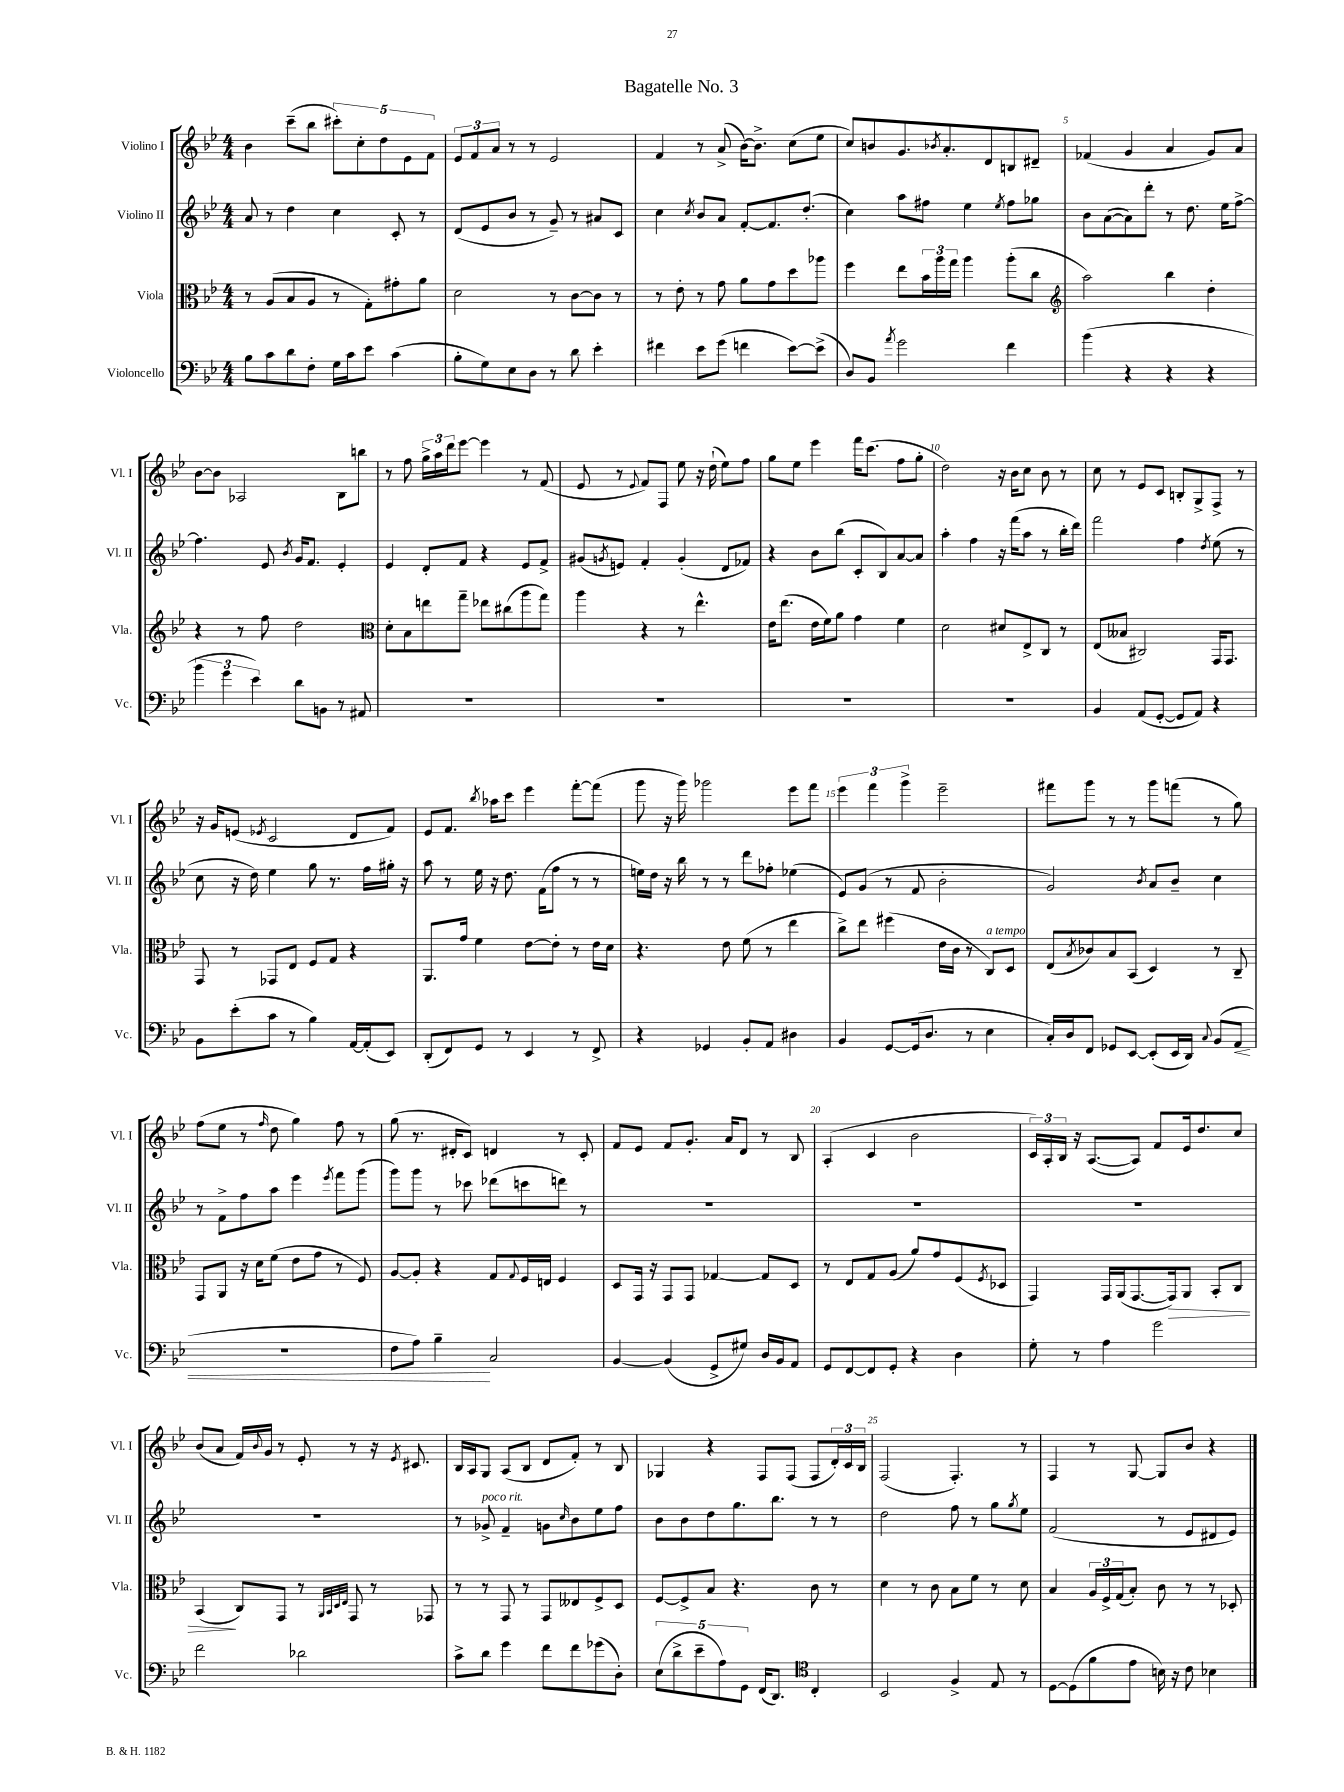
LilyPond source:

\header { title = "Bagatelle No. 3" }
<<
\new StaffGroup <<
\new Staff = "s0" \with { instrumentName = "Violino I" shortInstrumentName = "Vl. I" } {
    \clef treble \key bes \major \numericTimeSignature \time 4/4
    bes'4 c'''8--( bes''8 \tuplet 5/4 { cis'''8-.) c''8-. d''8 ees'8 f'8 } |
    \tuplet 3/2 { ees'8 f'8 a'8 } r8 r8 ees'2 |
    f'4 r8 a'8->( bes'16~) bes'8.-> c''8( ees''8 |
    c''8) b'8 g'8. \acciaccatura { bes'8 } a'8.-. d'8 b8 dis'8-- |
    fes'4( g'4 a'4 g'8) a'8 |
    bes'8~ bes'8 aes2 bes8 b''8 |
    r8 f''8 \tuplet 3/2 { g''16-> a''16 d'''16 } ees'''8~ ees'''4 r8 f'8( |
    ees'8 r8 \appoggiatura { ees'8 } f'8) f8 ees''8 r16 d''16-!( ees''8) f''8 |
    g''8 ees''8 ees'''4 f'''16 c'''8.( f''8 g''8-. |
    d''2) r16 bes'16 c''8 bes'8 r8 |
    c''8 r8 ees'8 c'8 b8-. g8-> f8-> r8 |
    r16 g'16 e'8( \acciaccatura { ees'8 } c'2 d'8 f'8) |
    ees'8 f'8. \acciaccatura { bes''8 } aes''16 c'''8 ees'''4 f'''8~-. f'''8( |
    g'''8 r16 g'''16) ges'''2 ees'''8 f'''8 |
    \tuplet 3/2 { ees'''4 f'''4 g'''4-> } ees'''2-- |
    fis'''8 g'''8 r8 r8 g'''8 f'''8( r8 g''8) |
    f''8( ees''8 r8 \grace { f''16 } d''8 g''4) f''8 r8 |
    g''8( r8. dis'16-. c'8) d'4 r8 c'8-. |
    f'8 ees'8 f'8 g'8.-. a'16 d'8 r8 bes8 |
    a4-.( c'4 bes'2 |
    \tuplet 3/2 { c'16) a16-. bes16 } r16 a8.~( a8) f'8 ees'16 d''8. c''8 |
    bes'8( a'8 f'16) \appoggiatura { bes'8 } g'16 r8 ees'8-. r8 r16 \acciaccatura { ees'8 } cis'8. |
    bes16 a16 g8 a8( bes8 d'8 f'8-.) r8 bes8 |
    ges4 r4 f8 f8( f8 \tuplet 3/2 { d'16-.) c'16 bes16 } |
    f2( f4.-.) r8 |
    f4 r8 g8~ g8 bes'8 r4 \bar "|." |
}
\new Staff = "s1" \with { instrumentName = "Violino II" shortInstrumentName = "Vl. II" } {
    \clef treble \key bes \major \numericTimeSignature \time 4/4
    a'8 r8 d''4 c''4 c'8-. r8 |
    d'8( ees'8 bes'8 r8 g'8--) r8 ais'8 c'8 |
    c''4 \acciaccatura { c''8 } bes'8 a'8 f'8~-. f'8. d''8.-.( |
    c''4) a''8 fis''8 ees''4 \acciaccatura { ees''8 } fis''8 ges''8 |
    bes'8 a'8~( a'8) d'''8-. r8 d''8. ees''16 f''8~-> |
    f''4. ees'8 \acciaccatura { bes'8 } g'16 f'8. ees'4-. |
    ees'4 d'8-. f'8 r4 ees'8 f'8-> |
    gis'8( \acciaccatura { g'8 } e'8) f'4-. g'4-.( d'8 fes'8) |
    r4 bes'8 bes''8( c'8-. bes8) a'8~ a'8 |
    a''4-. f''4 r16 f'''16( a''8 r8 bes''16-. d'''16) |
    f'''2 f''4 \acciaccatura { d''8 } ees''8( r8 |
    c''8 r16 d''16) ees''4 g''8 r8. f''16 gis''16-. r16 |
    a''8 r8 ees''16 r16 d''8. f'16( f''8 r8 r8 |
    e''16) d''16 r16 bes''16 r8 r8 d'''8 fes''8-. ees''4( |
    ees'8) g'8( r8 f'8 bes'2-. |
    g'2) \acciaccatura { bes'8 } a'8 bes'8-- c''4 |
    r8 f'8-> f''8 a''8 ees'''4 \acciaccatura { ees'''8 } f'''8 g'''8( |
    g'''8) g'''8 r8 ces'''8 des'''8( c'''8 d'''8) r8 |
    R1 |
    R1 |
    R1 |
    R1 |
    r8 ges'8->^\markup { \italic "poco rit." } f'4-- g'8 \grace { c''16 } bes'8 ees''8 f''8 |
    bes'8 bes'8 d''8 g''8. bes''8. r8 r8 |
    d''2 f''8 r8 g''8 \acciaccatura { g''8 } ees''8 |
    f'2( r8 ees'8 dis'8 ees'8) \bar "|." |
}
\new Staff = "s2" \with { instrumentName = "Viola" shortInstrumentName = "Vla." } {
    \clef alto \key bes \major \numericTimeSignature \time 4/4
    r8 a8( bes8 a8 r8 g8-.) gis'8-. a'8 |
    d'2 r8 c'8~ c'8 r8 |
    r8 ees'8-. r8 g'8 a'8 g'8 d''8 aes''8 |
    f''4 ees''8 \tuplet 3/2 { bes'16 a''16 g''16 } a''4 a''8-.( c''8 |
    \clef treble a''2) bes''4 d''4-. |
    r4 r8 f''8 d''2 |
    \clef alto d'8-. bes8 e''8 g''8-- ees''8 cis''8( a''8 g''8) |
    a''4 r4 r8 ees''4.-^ |
    ees'16 ees''8.( ees'16 f'16) a'8 g'4 f'4 |
    d'2 dis'8 ees8-> c8 r8 |
    ees8( beses8 cis2) g,16 g,8. |
    g,8 r8 ges,8 ees8 f8 g8 r4 |
    a,8. g'16 f'4 ees'8~ ees'8-. r8 ees'16 d'16 |
    r4. ees'8 f'8( r8 ees''4 |
    c''8->) ees''8 fis''4( ees'16 c'16 r8 c8^\markup { \italic "a tempo" }) d8 |
    ees8( \acciaccatura { bes8 } ces'8) bes8 bes,8( d4) r8 c8-- |
    g,8 a,8 r16 d'16 f'8( ees'8 g'8 r8 f8) |
    a8~ a8-. r4 g8 \appoggiatura { g8 } f16 e16 f4 |
    d8 g,16 r16 g,8 g,8 ges4~ ges8 d8 |
    r8 ees8 g8 a8( a'8) g'8 f8( \acciaccatura { f8 } des8 |
    g,4) g,16 a,16( g,8.~ g,16\>) a,8 bes,8-. c8 |
    bes,4\!( c8) g,8 r8 \grace { a,32 bes,32 d32 ees32 } g,8 r8 ges,8 |
    r8 r8 g,8 r8 g,8 eeses8 f8-> d8 |
    f8~ f8-> bes8 r4. c'8 r8 |
    d'4 r8 c'8 bes8 f'8 r8 d'8 |
    bes4 \tuplet 3/2 { a16 f16-> g16( } bes8-.) c'8 r8 r8 des8-. \bar "|." |
}
\new Staff = "s3" \with { instrumentName = "Violoncello" shortInstrumentName = "Vc." } {
    \clef bass \key bes \major \numericTimeSignature \time 4/4
    bes8 c'8 d'8 f8-. g16 c'16 ees'8 c'4( |
    bes8-. g8) ees8 d8 r8 d'8 ees'4-. |
    fis'4 ees'8 g'8( f'4 ees'8~) ees'8->( |
    d8) bes,8 \acciaccatura { a'8 } g'2 f'4 |
    bes'4( r4 r4 r4 |
    \tuplet 3/2 { bes'4 g'4 ees'4) } d'8 b,8 r8 ais,8 |
    R1 |
    R1 |
    R1 |
    R1 |
    bes,4 a,8( g,8~-. g,8 a,8) r4 |
    bes,8 ees'8-.( c'8 r8 bes4) a,16~ a,16-.( ees,8) |
    d,8-.( f,8) g,8 r8 ees,4 r8 f,8-> |
    r4 ges,4 bes,8-. a,8 dis4 |
    bes,4 g,8~ g,16( d8. r8 ees4 |
    c16-.) d16 f,8 ges,8 ees,8~ ees,8-.( ees,16 d,16) \appoggiatura { c8 } bes,8( a,8\< |
    R1 |
    f8 a8) bes4--\! c2 |
    bes,4~ bes,4( g,8-> gis8) d16 bes,16 a,8 |
    g,8 f,8~ f,8 g,8-. r4 d4 |
    g8-. r8 a4 g'2 |
    f'2 des'2 |
    c'8-> d'8 g'4 f'8 f'8 ges'8( d8-.) |
    \tuplet 5/4 { ees8( d'8-> ees'8-- a8) g,8 } f,16( d,8.) \clef tenor c4-. |
    bes,2 f4-> ees8 r8 |
    d8~ d8( f'8 ees'8 b16) r16 c'8 bes4 \bar "|." |
}
>>
>>
\layout { \context { \Score \override BarNumber.break-visibility = ##(#f #t #t) barNumberVisibility = #(every-nth-bar-number-visible 5) } }
